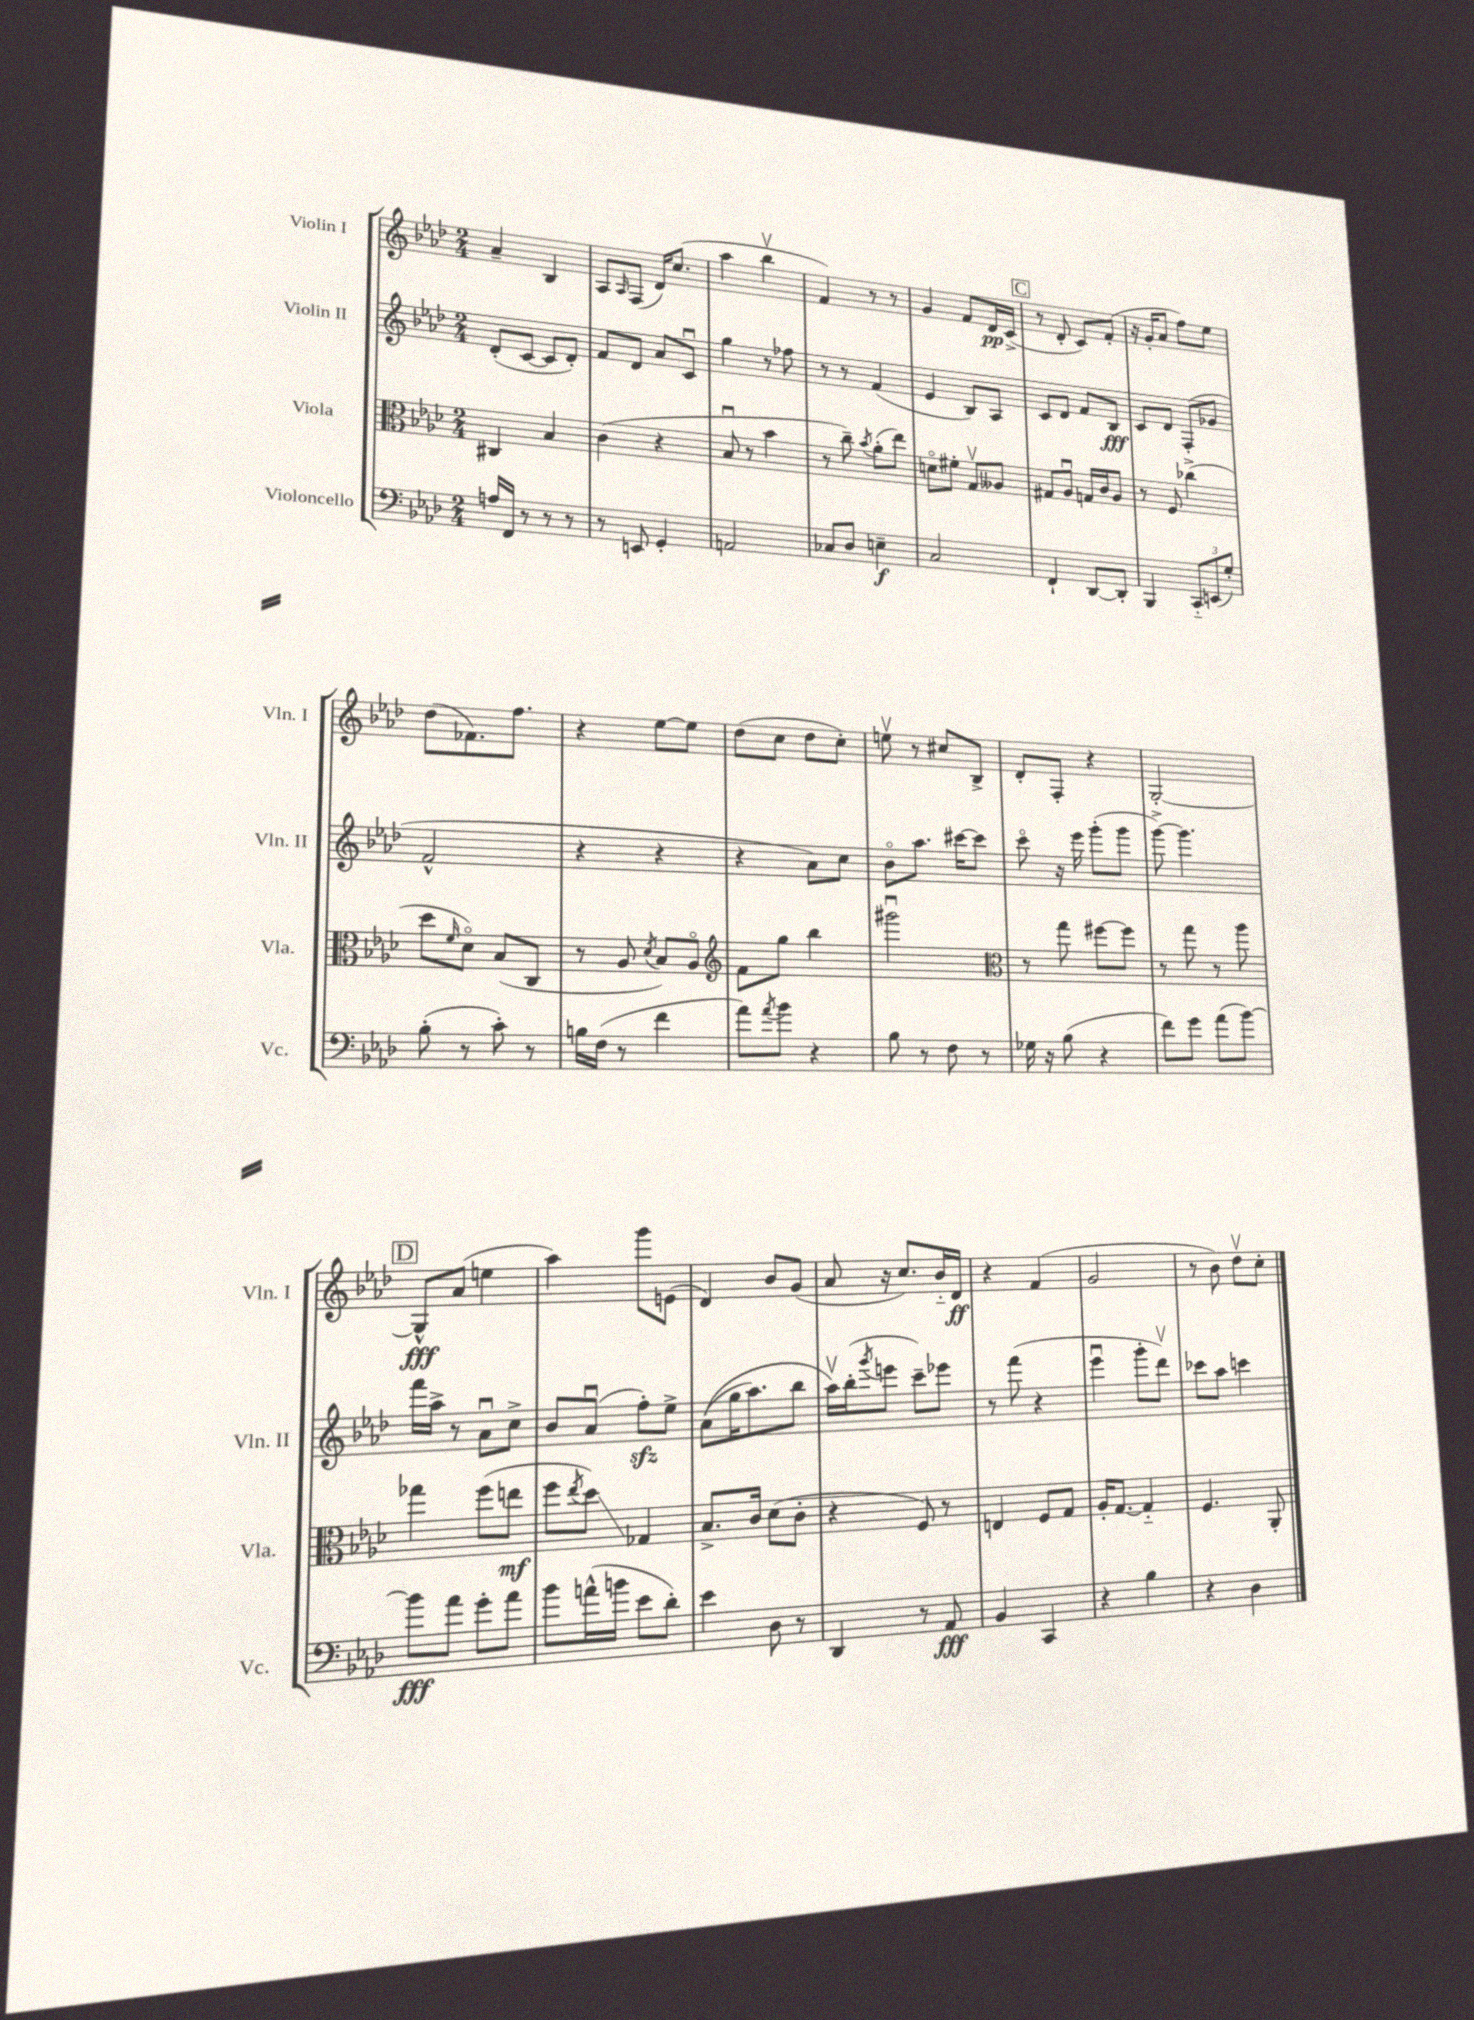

**kern	**kern	**kern	**kern
*staff4	*staff3	*staff2	*staff1
*clefF4	*clefC3	*clefG2	*clefG2
*k[b-e-a-d-]	*k[b-e-a-d-]	*k[b-e-a-d-]	*k[b-e-a-d-]
*M2/4	*M2/4	*M2/4	*M2/4
16A/LL	4C#/	(8d-'/L	4a-~/
16FF/JJ	.	.	.
8r	.	[8c/J	.
8r	4B-/	8c/]L	4B-/
8r	.	8d-'/J)	.
=	=	=	=
8r	(4c\	8f/L	8A-/L
.	.	.	16qqA-/
8EE/	.	8d-/J	(8F/J
4GG'/	4r	8a-/L	16d-/LK)
.	.	.	(8.cc/J
.	.	8cu/J	.
=	=	=	=
2AA/	8B-u/	4gg\	4aa-\
.	8r	.	.
.	4b-\	8r	4bb-v\
.	.	8ff-\	.
=	=	=	=
8C-/L	8r	8r	4f/)
8D-/J	8cc~\)	8r	.
.	8qb-/	.	.
4E~\	(8a-'\L	(4f/	8r
.	8ee-\J)	.	8r
=	=	=	=
2C/	8do\L	4e-/	4g/
.	8f#'\J	.	.
.	8Gv/L	8B-/L)	8f/L
.	8A--/J	8A-/J	16d-/L
.	.	.	(16c^/JJ
=	=	=	=
4FF`/	8G#/L	8c/L	8r
.	8A-u/J	8d-/J	8d-'/
[8DD-/L	16G/LL	8f/L	8c/L)
.	16c/J	.	.
8DD-'/]J	8A-/J	8B-/J	(8f'/J
=	=	=	=
4BBB-/	8r	8c/L	16r
.	.	.	16g'/LK
.	8F/	8d-/J	8a-/J
12CC'~/L	(4cc-^\	(8F'/L	8ff\L)
(12EE/	.	.	.
.	.	8g-/J	8ee-\J
12G'/J)	.	.	.
=	=	=	=
(8B-'\	8dd-\L	2f^^/	(8dd-\L
.	16qqf/	.	.
8r	8d-o\J)	.	8.f-\)
8c'\)	(8B-/L	.	.
.	.	.	8.ff\J
8r	8C/J	.	.
=	=	=	=
16B\LL	8r	4r	4r
(16F\JJ	.	.	.
8r	8A-/	.	.
.	8qd-/	.	.
4f\	8B-/L)	4r	[8ee-\L
.	8A-o/J	.	8ee-\]J
=	=	=	=
*	*clefG2	*	*
8a-\L)	8f\L	4r	(8dd-\L
8qa-/	.	.	.
8b-\J	8gg\J	.	8cc\J
4r	4bb-\	8a-\L)	8dd-\L
.	.	8cc\J	8cc'\J)
=	=	=	=
8B-\	2ggg#u\	8b-o\L	8eev\
8r	.	8.aa-\J	8r
8F\	.	.	8cc#/L
.	.	[16ccc#\LK	.
8r	.	8ccc#\]J	8B-^/J
=	=	=	=
*	*clefC3	*	*
16G-\	8r	8ccco\	8d-'/L
16r	.	.	.
(8B-\	8gg\	16r	8F'/J
.	.	16eee-\	.
4r	[8ff#\L	(8ggg'\L	4r
.	8ff#\]J	8ggg\J	.
=	=	=	=
8f\L)	8r	[8ggg^\)	[2G'/
8g\J	8gg\	4.ggg\]	.
(8a-\L	8r	.	.
[8b-\J)	8aa-\	.	.
=	=	=	=
8b-\]L	4gg-\	16fff\LL	8G^^/]L
.	.	16aa-^\JJ	.
8a-\J	.	8r	(8a-/J
8g'\L	(8ff\L	8a-u\L	4ee\
8a-\J	8ee\J	8cc^\J	.
=	=	=	=
8b-\L	8ff\L	8b-/L	4aa-\)
.	8qee-/	.	.
(16a^^\L	8dd-\J)	(8a-u/J	.
16b\JJ	.	.	.
8e-\L	4G-/	8ff'\L)	8ggg\L
8d-'\J)	.	8ee-^\J	(8e\J
=	=	=	=
4e-\	8.B-^/L	&((8a-\L	4d-/)
.	.	16gg\K	.
.	16c/Jk	8.aa-\)	.
8D-\	(8d-\L	.	8b-/L
8r	8c'\J	8bb-\J	(8g/J
=	=	=	=
4DD-/	4r	16aa-v\LL&)	8a-/
.	.	(16bb-'\J	.
.	.	8qggg/	.
.	.	8eee\J	16r
.	.	.	8.cc/L)
8r	8F/)	8ccc~\L)	.
8AA-/	8r	8eee-\J	16b-'~/L
.	.	.	16d-/JJ
=	=	=	=
4BB-/	4E/	8r	4r
.	.	(8fff\	.
4CC/	8F/L	4r	(4f/
.	8G/J	.	.
=	=	=	=
4r	16A-'/LK	4eee-u\	2g/
.	[8.G/J	.	.
4B-\	4G'~/]	8ggg'\L	.
.	.	8ddd-v\J)	.
=	=	=	=
4r	4.F/	8ccc-\L	8r
.	.	8aa-\J	8b-\)
4D-\	.	4ccc\	8dd-v\L
.	8AA-'/	.	8cc'\J
==	==	==	==
*-	*-	*-	*-
